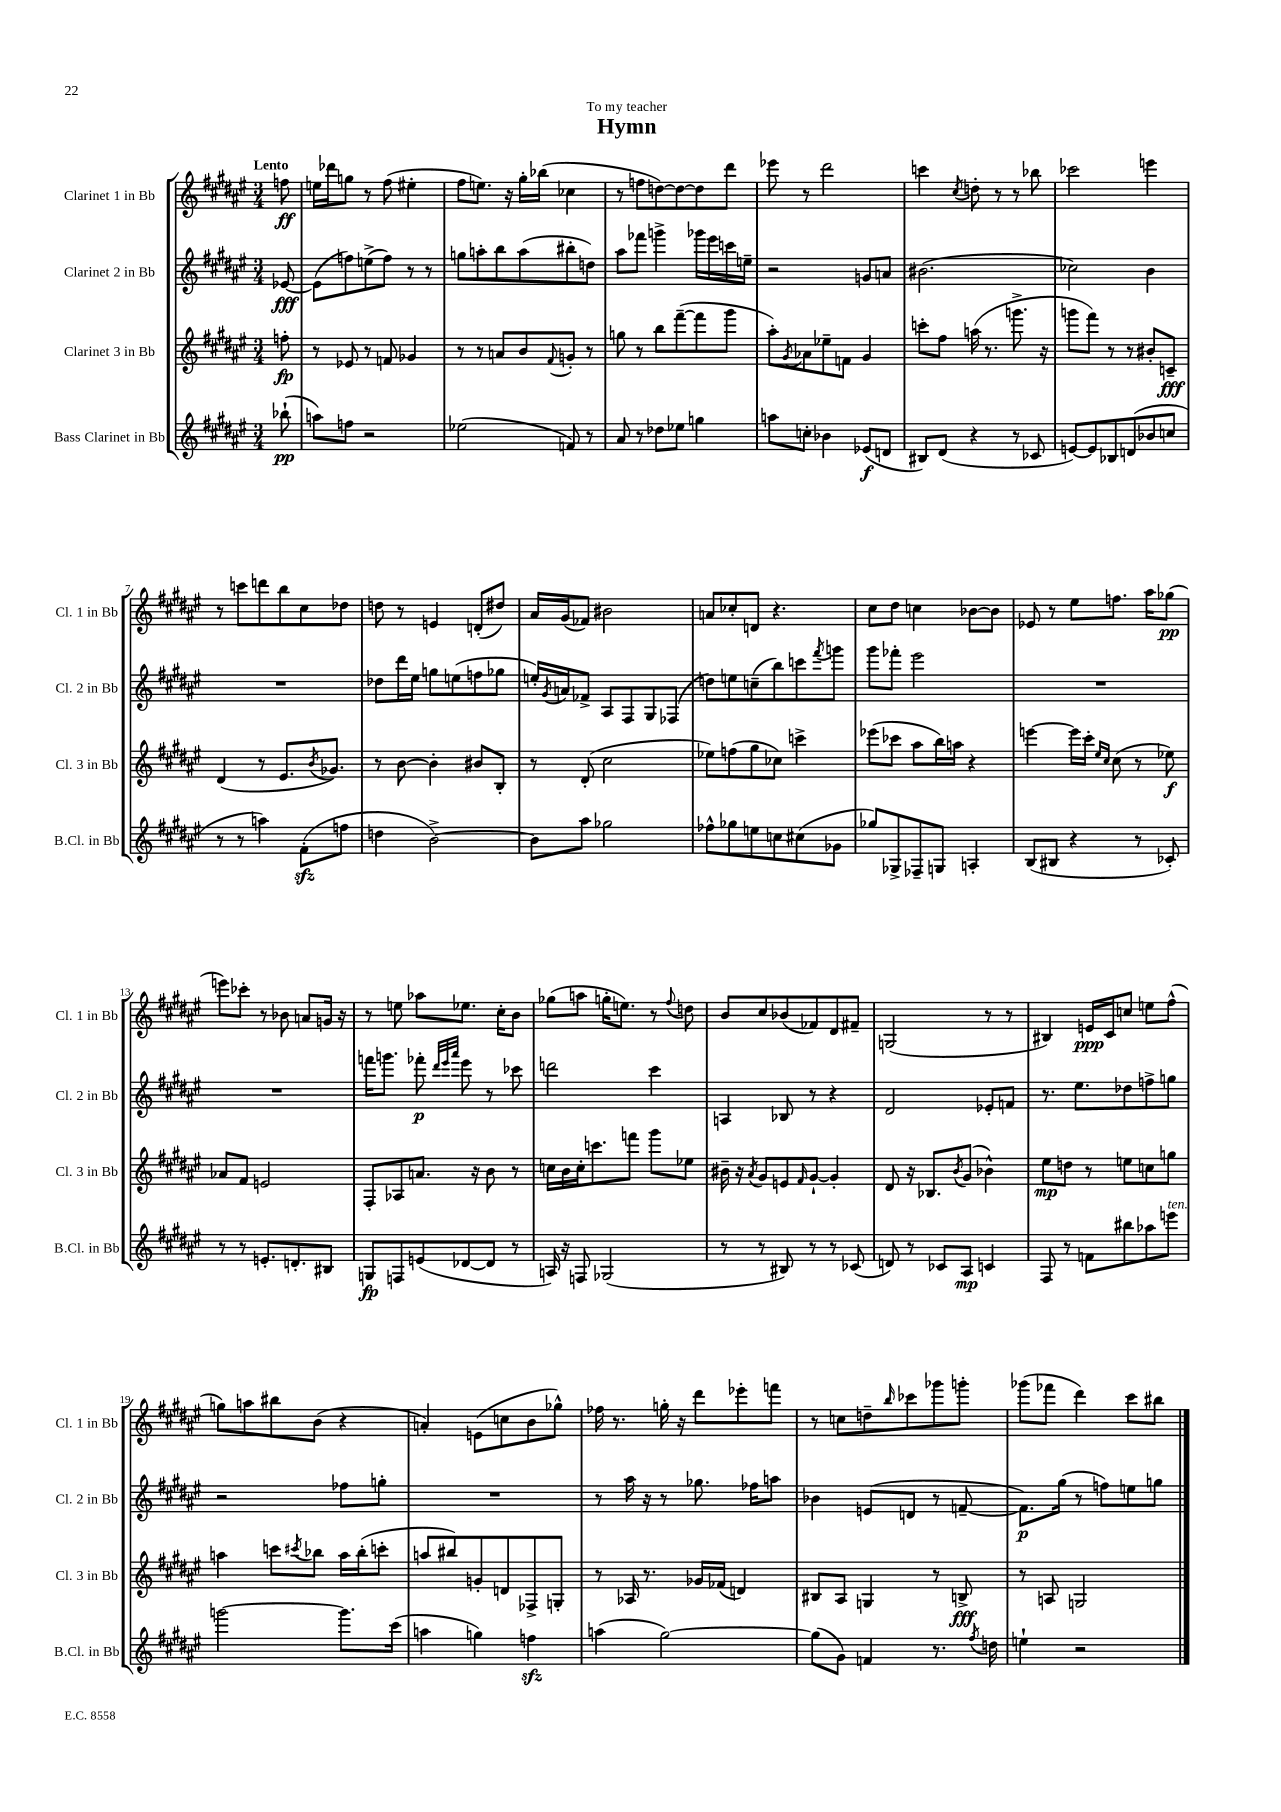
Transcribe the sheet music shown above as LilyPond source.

\header { title = "Hymn" dedication = "To my teacher" }
<<
\new StaffGroup <<
\new Staff = "s0" \with { instrumentName = "Clarinet 1 in Bb" shortInstrumentName = "Cl. 1 in Bb" } {
    \clef treble \key fis \major \numericTimeSignature \time 3/4 \partial 8 \tempo "Lento"
    f''8\ff |
    e''16 des'''16 g''8 r8 fis''8( eis''4-. |
    fis''8 e''8.) r16 gis''16-. bes''16( ces''4 |
    r8 f''8 d''8~) d''8~ d''8 dis'''8 |
    ees'''8 r8 dis'''2 |
    c'''4 \acciaccatura { cis''8 } d''8-. r8 r8 bes''8 |
    ces'''2 e'''4 |
    r8 c'''8 d'''8 b''8 cis''8 des''8 |
    d''8 r8 e'4 d'8-.( dis''8) |
    ais'16 gis'16( fes'8) bis'2 |
    a'8 ces''8-. d'8 r4. |
    cis''8 dis''8 c''4 bes'8~ bes'8 |
    ees'8 r8 eis''8 f''8. ais''16 ges''8\pp( |
    e'''8) ces'''8-. r8 bes'8 a'8 g'16 r16 |
    r8 e''8 aes''8 ees''8. cis''16-. b'8 |
    ges''8( a''8 g''16-. e''8.) r8 \appoggiatura { fis''8 } d''8 |
    b'8 cis''8 bes'8( fes'8) dis'8 fis'8-- |
    g2( r8 r8 |
    bis4) e'16\ppp cis'16 c''8 e''8 fis''8-^( |
    g''8) a''8 bis''8 b'8( r4 |
    a'4-.) e'8( c''8 b'8 ges''8-^) |
    fes''16 r8. g''16-. r16 dis'''8 ees'''8-. f'''8 |
    r8 c''8 d''8-- \grace { b''16 } ces'''8 ges'''8 g'''8-. |
    ges'''8( fes'''8 dis'''4) cis'''8 bis''8 \bar "|." |
}
\new Staff = "s1" \with { instrumentName = "Clarinet 2 in Bb" shortInstrumentName = "Cl. 2 in Bb" } {
    \clef treble \key fis \major \numericTimeSignature \time 3/4 \partial 8
    ees'8~\fff |
    ees'8( f''8) e''8->( f''8) r8 r8 |
    g''8 a''8-. b''8 a''8( bis''8-. d''8) |
    ais''8 fes'''8 g'''4-> ges'''16 eis'''16 c'''16 e''16-- |
    r2 g'8 a'8 |
    bis'2.( |
    ces''2) b'4 |
    R2. |
    des''8 dis'''16 eis''16 g''8 e''8( f''8 ges''8 |
    e''16-.) \acciaccatura { gis'8 } a'16 fes'8-> ais8 fis8 gis8 fes8( |
    d''8) e''8 c''8--( b''8) c'''8 \acciaccatura { fis'''8 } g'''8 |
    gis'''8 fes'''8-. eis'''2 |
    R2. |
    R2. |
    f'''16 g'''8. fes'''8-.\p \grace { dis'''32 eis'''32 ais'''32 } eis'''8 r8 ces'''8 |
    d'''2 cis'''4 |
    a4 bes8 r8 r4 |
    dis'2 ees'8-. f'8 |
    r8. eis''8. des''8 f''8-> g''8 |
    r2 fes''8 g''8-. |
    R2. |
    r8 ais''16 r16 r8 ges''8. fes''16 a''8 |
    bes'4 e'8( d'8 r8 f'8~-- |
    f'8.\p) gis''16( r8 f''8) e''8 g''8 \bar "|." |
}
\new Staff = "s2" \with { instrumentName = "Clarinet 3 in Bb" shortInstrumentName = "Cl. 3 in Bb" } {
    \clef treble \key fis \major \numericTimeSignature \time 3/4 \partial 8
    f''8-.\fp |
    r8 ees'8 r8 f'8 ges'4 |
    r8 r8 a'8 b'8 \appoggiatura { fis'8 } g'8-. r8 |
    g''8 r8 b''8 fis'''8~--( fis'''8 gis'''8 |
    ais''8-.) \acciaccatura { gis'8 } aes'8 ees''8-- f'8 gis'4 |
    c'''8-. fis''8 a''16( r8. g'''8.-> r16 |
    g'''8 fis'''8) r8 r8 bis'8-. c'8--\fff |
    dis'4( r8 eis'8. \acciaccatura { b'8 } ges'8.) |
    r8 b'8~ b'4-. bis'8 b8-. |
    r8 dis'8-.( cis''2 |
    ees''8) f''8( gis''8 ces''8) c'''4-> |
    ees'''8( ces'''8 ais''8 b''16) a''16 r4 |
    e'''4~ e'''16 cis'''16-. \grace { eis''16 cis''16 } cis''8( r8 ees''8\f) |
    aes'8 fis'8 e'2 |
    fis8-. aes8 a'8. r16 b'8 r8 |
    c''16 b'16 c''16-. c'''8. f'''8 gis'''8 ees''8 |
    bis'16-- r16 \acciaccatura { ais'8 } gis'8 e'8 \grace { fis'16 } gis'8~-! gis'4-. |
    dis'8 r16 bes8. \acciaccatura { b'8 } gis'8( bes'4-^) |
    eis''8\mp d''8 r8 e''8 c''8 g''8 |
    a''4 c'''8 \acciaccatura { cis'''8 } bes''8 a''16 bes''16-.( c'''8-. |
    a''8 bis''8) g'8-. d'8 fes8-> g8-. |
    r8 aes16 r8. ges'16 fes'16( d'4) |
    bis8 ais8 g4 r8 b8->\fff |
    r8 a8 g2 \bar "|." |
}
\new Staff = "s3" \with { instrumentName = "Bass Clarinet in Bb" shortInstrumentName = "B.Cl. in Bb" } {
    \clef treble \key fis \major \numericTimeSignature \time 3/4 \partial 8
    bes''8-!\pp( |
    a''8) f''8 r2 |
    ees''2( f'8) r8 |
    ais'8 r8 des''8 ees''8 g''4 |
    a''8 c''8-. bes'4 ees'8\f( d'8 |
    bis8) dis'8( r4 r8 ces'8 |
    e'8~) e'8 bes8 d'8( bes'8 c''8 |
    r8 r8 a''4) fis'8-.\sfz( f''8 |
    d''4 b'2~->) |
    b'8 ais''8 ges''2 |
    fes''8-^ ges''8 e''8 c''8 cis''8( ges'8 |
    ges''8) ges8-> fes8-- g8 a4-. |
    b8( bis8 r4 r8 ces'8-.) |
    r8 r8 e'8.-. d'8.-. bis8 |
    g8\fp f8 e'8( des'8~ des'8 r8 |
    a16) r16 f8 ges2( |
    r8 r8 bis8) r8 r8 ces'8( |
    d'8) r8 ces'8 ais8\mp c'4 |
    fis8 r8 f'8 bis''8 aes''8 e'''8^\markup { \italic "ten." } |
    g'''2~ g'''8. cis'''16( |
    a''4 g''4) f''4\sfz |
    a''4( gis''2~) |
    gis''8( gis'8) f'4 r8. \acciaccatura { fis''8 } d''16 |
    e''4-! r2 \bar "|." |
}
>>
>>
